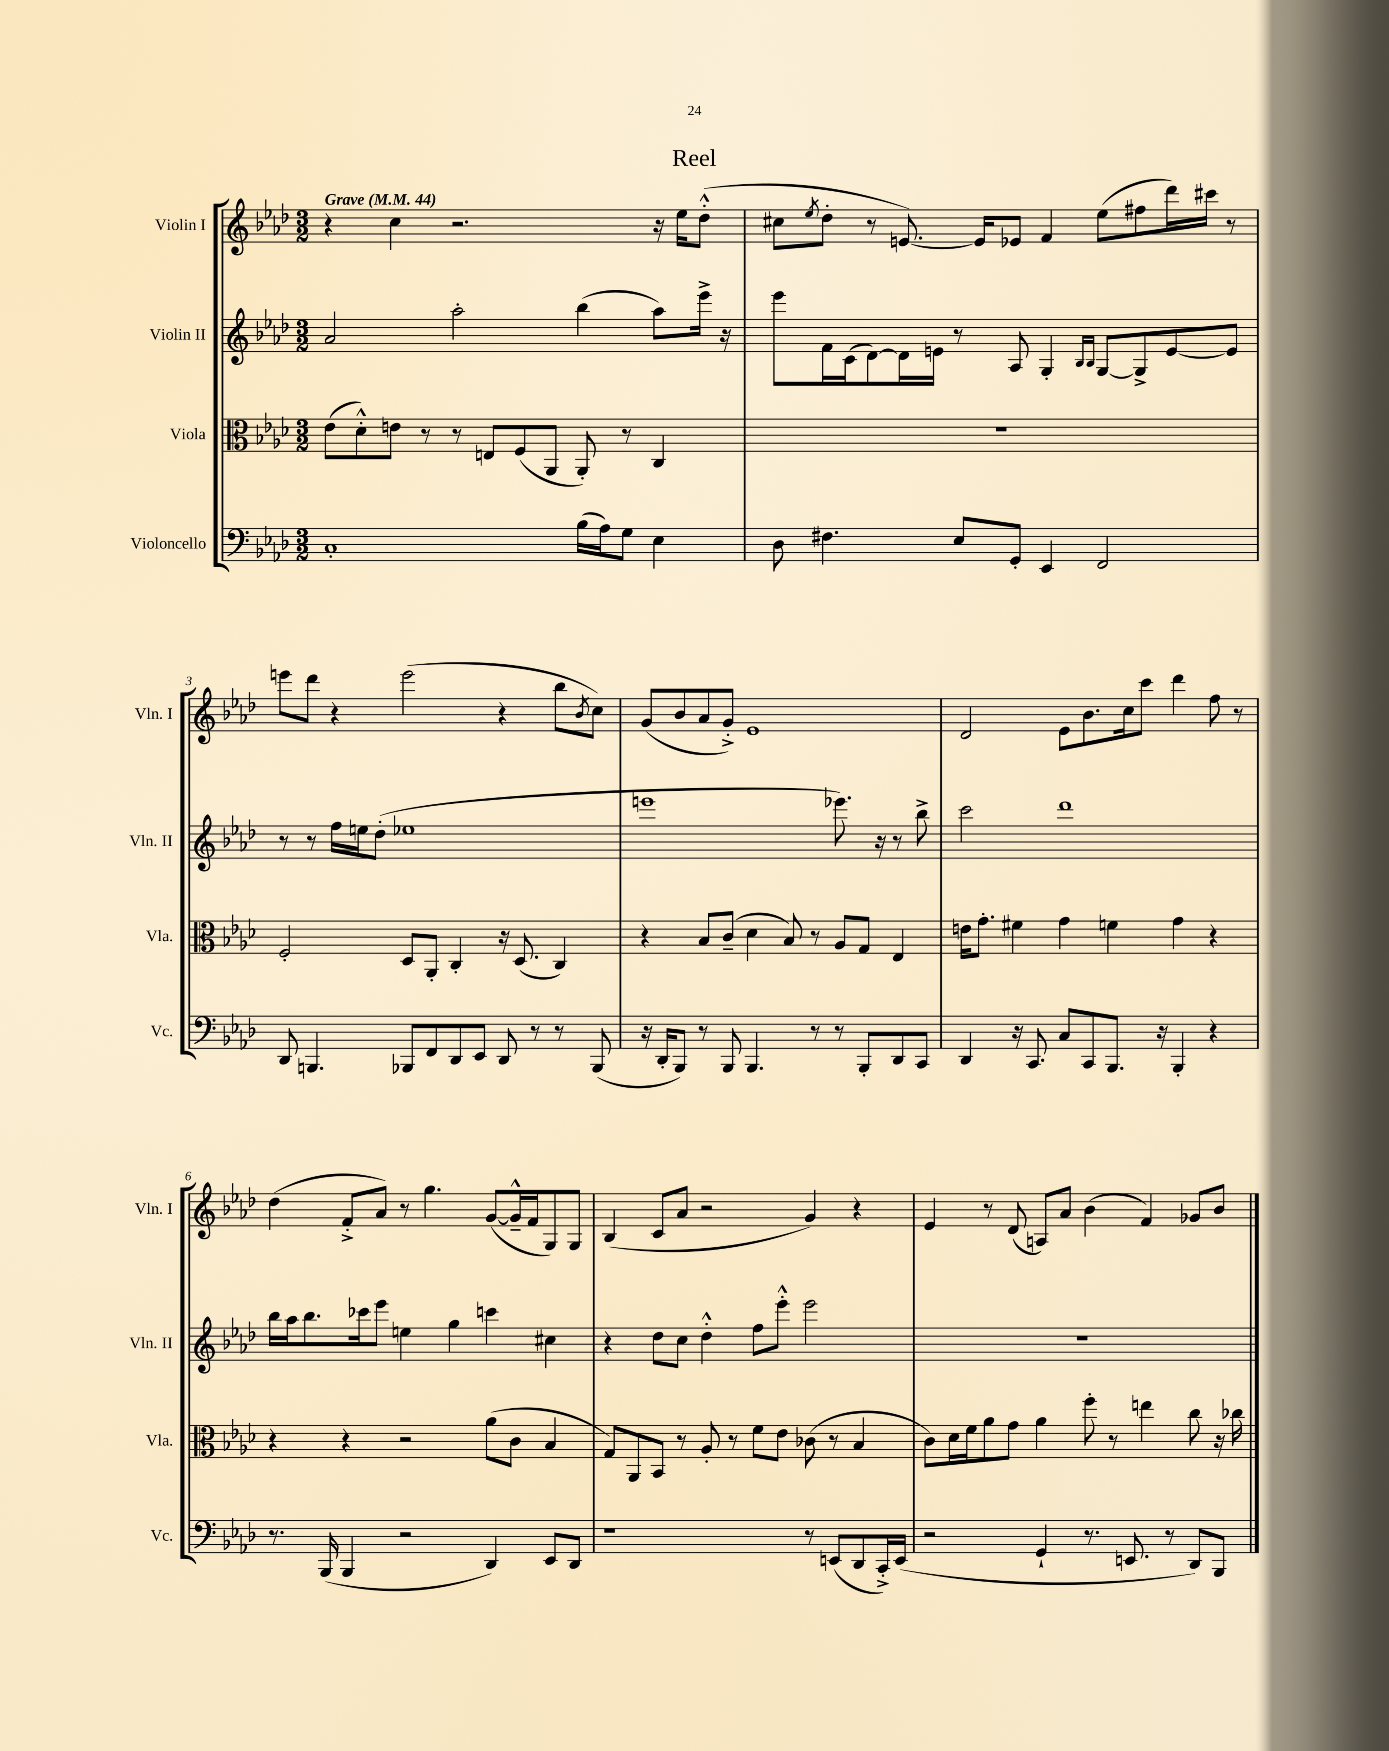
\header { title = "Reel" }
<<
\new StaffGroup <<
\new Staff = "s0" \with { instrumentName = "Violin I" shortInstrumentName = "Vln. I" } {
    \clef treble \key aes \major \numericTimeSignature \time 3/2 \tempo "Grave" 4 = 44
    r4 c''4 r2. r16 ees''16 des''8-.-^( |
    cis''8 \acciaccatura { ees''8 } des''8-. r8 e'8.~) e'16 ees'8 f'4 ees''8( fis''8 des'''16) cis'''16 r8 |
    e'''8 des'''8 r4 e'''2( r4 bes''8 \acciaccatura { bes'8 } c''8) |
    g'8( bes'8 aes'8 g'8-.->) ees'1 |
    des'2 ees'8 bes'8. c''16 c'''8 des'''4 f''8 r8 |
    des''4( f'8-.-> aes'8) r8 g''4. g'8~( g'16---^ f'16 g8) g8 |
    bes4( c'8 aes'8 r2 g'4) r4 |
    ees'4 r8 des'8( a8) aes'8 bes'4( f'4) ges'8 bes'8 \bar "|." |
}
\new Staff = "s1" \with { instrumentName = "Violin II" shortInstrumentName = "Vln. II" } {
    \clef treble \key aes \major \numericTimeSignature \time 3/2
    aes'2 aes''2-. bes''4( aes''8) ees'''16-> r16 |
    ees'''8 f'16 c'16( des'8~) des'16 e'16 r8 aes8 g4-. \grace { bes16 bes16 } g8~ g8-> e'8~ e'8 |
    r8 r8 f''16 e''16 des''8-.( ees''1 |
    e'''1 ees'''8.) r16 r8 bes''8-> |
    c'''2 des'''1 |
    bes''16 aes''16 bes''8. ces'''16 ees'''8 e''4 g''4 c'''4 cis''4 |
    r4 des''8 c''8 des''4-.-^ f''8 ees'''8-.-^ ees'''2 |
    R1. \bar "|." |
}
\new Staff = "s2" \with { instrumentName = "Viola" shortInstrumentName = "Vla." } {
    \clef alto \key aes \major \numericTimeSignature \time 3/2
    ees'8( des'8-.-^) e'8 r8 r8 e8 f8( aes,8 aes,8-.) r8 c4 |
    R1. |
    f2-. des8 aes,8-. c4-. r16 des8.( c4) |
    r4 bes8 c'8--( des'4 bes8) r8 aes8 g8 ees4 |
    e'16 g'8.-. fis'4 g'4 f'4 g'4 r4 |
    r4 r4 r2 aes'8( c'8 bes4 |
    g8) aes,8 bes,8 r8 aes8-. r8 f'8 ees'8 ces'8( r8 bes4 |
    c'8) des'16 f'16 aes'8 g'8 aes'4 f''8-. r8 e''4 c''8 r16 ces''16 \bar "|." |
}
\new Staff = "s3" \with { instrumentName = "Violoncello" shortInstrumentName = "Vc." } {
    \clef bass \key aes \major \numericTimeSignature \time 3/2
    c1-. bes16( aes16) g8 ees4 |
    des8 fis4. ees8 g,8-. ees,4 f,2 |
    des,8 b,,4. bes,,8 f,8 des,8 ees,8 des,8 r8 r8 bes,,8( |
    r16 des,16-. bes,,8) r8 bes,,8 bes,,4. r8 r8 bes,,8-. des,8 c,8 |
    des,4 r16 c,8. c8 c,8 bes,,8. r16 bes,,4-. r4 |
    r8. bes,,16( bes,,4 r2 des,4) ees,8 des,8 |
    r1 r8 e,8( des,8 c,16-.->) e,16( |
    r2 g,4-! r8. e,8. r8 des,8) bes,,8 \bar "|." |
}
>>
>>
